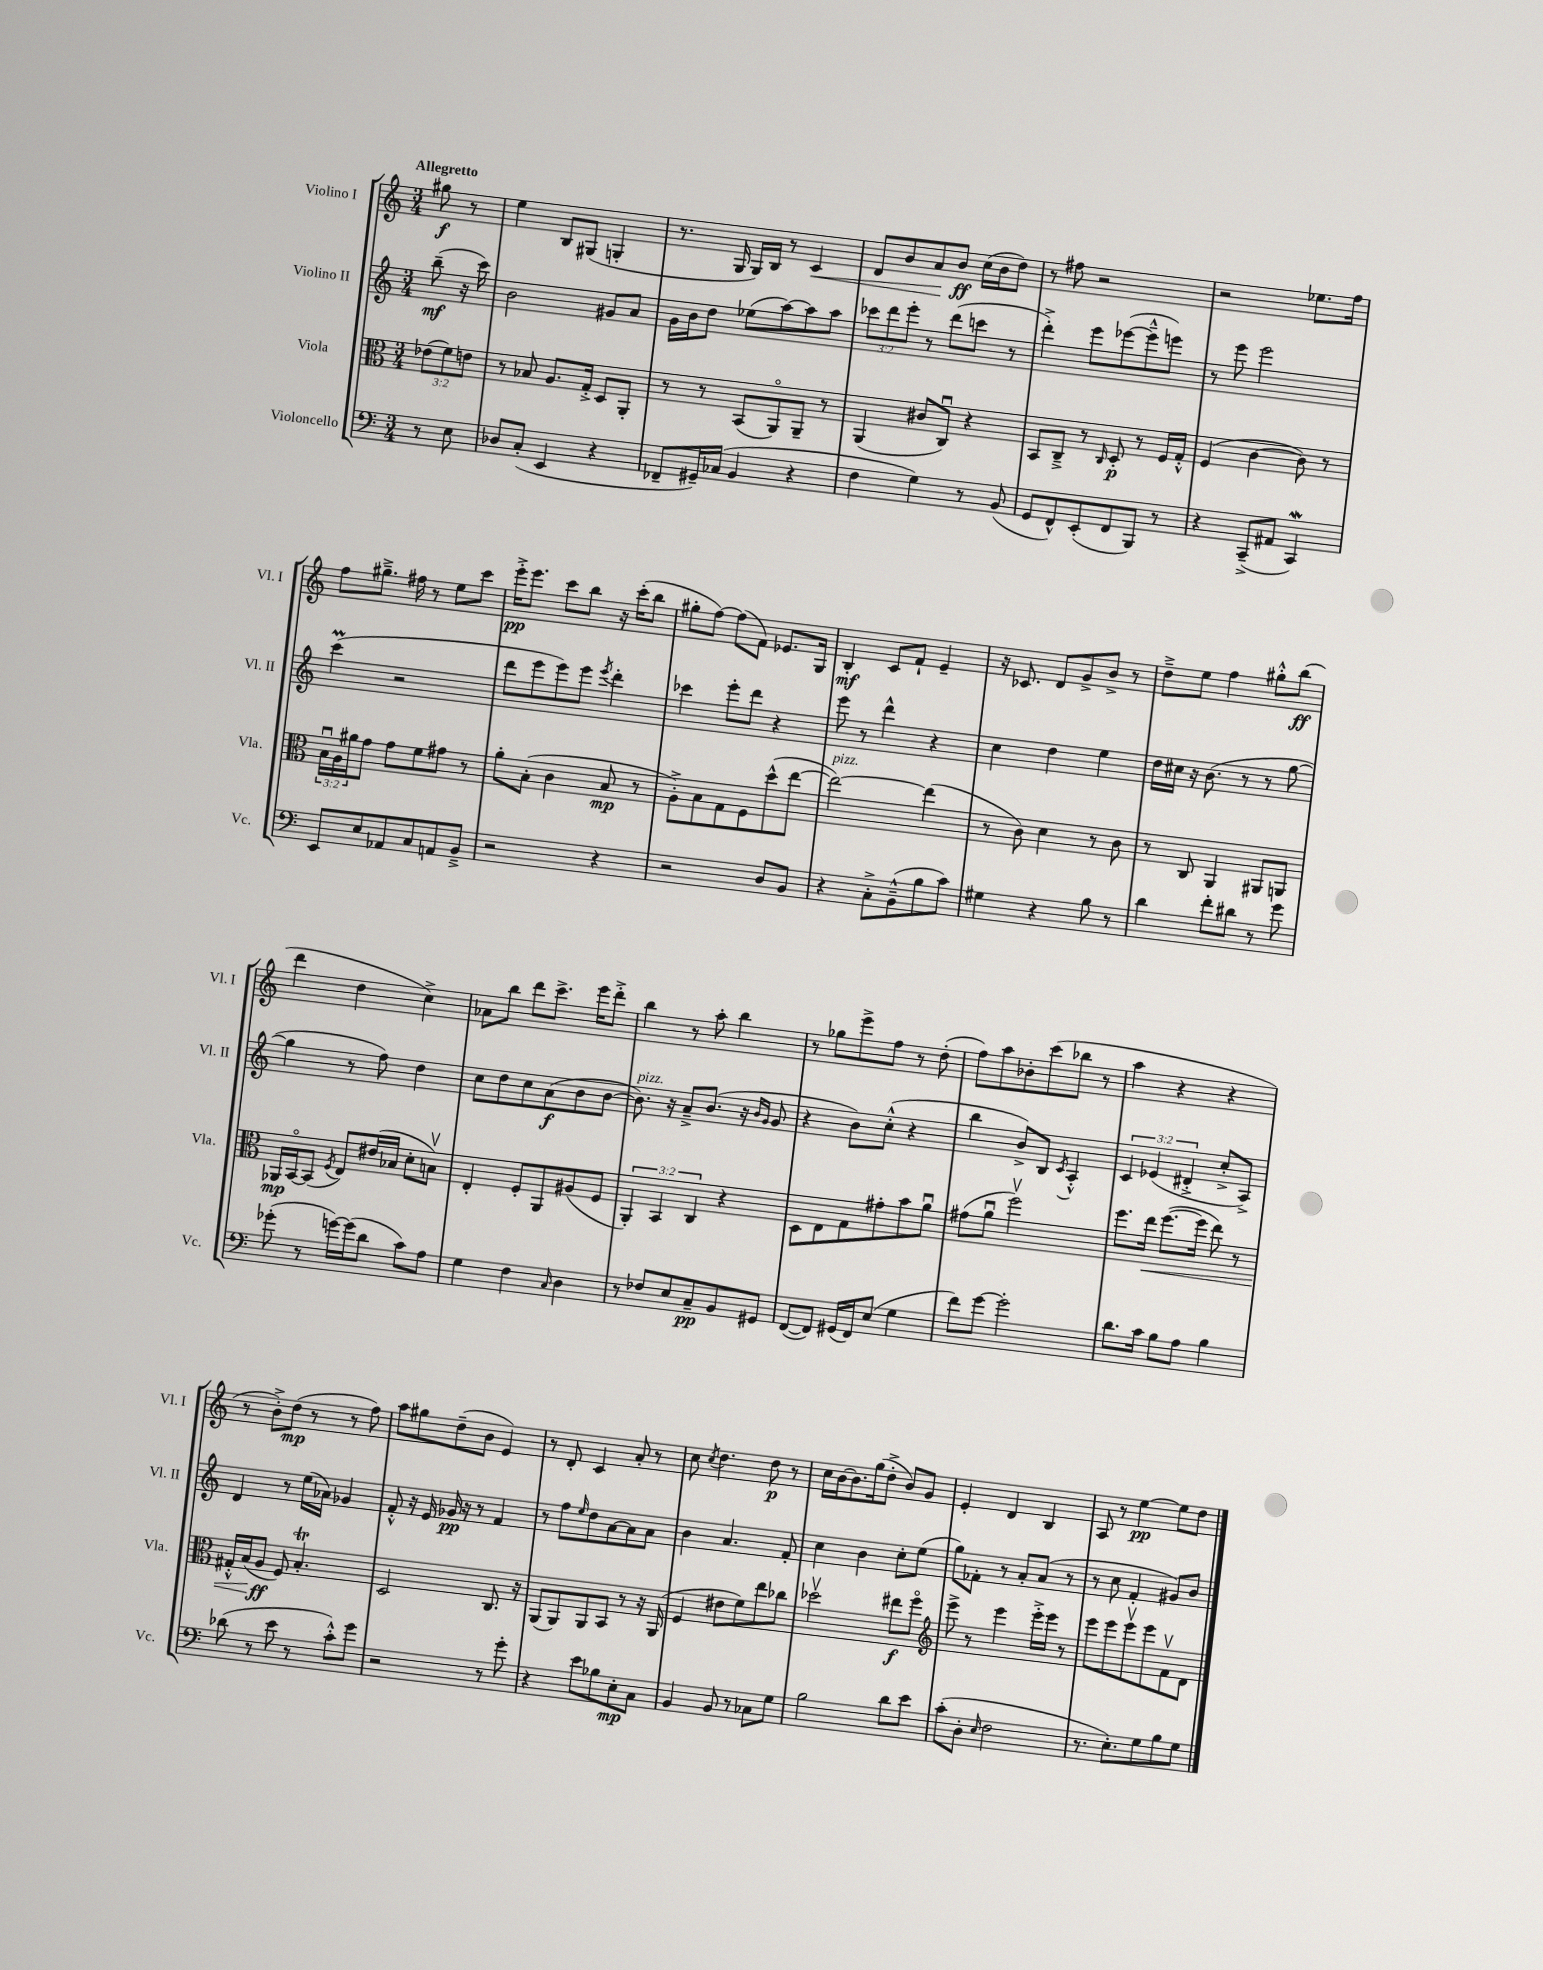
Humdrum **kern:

**kern	**kern	**kern	**kern
*staff4	*staff3	*staff2	*staff1
*clefF4	*clefC3	*clefG2	*clefG2
*k[]	*k[]	*k[]	*k[]
*M3/4	*M3/4	*M3/4	*M3/4
8r	(12e-	(8bb~	8gg#
.	12f)	.	.
8E	.	16r	8r
.	12e	.	.
.	.	16ccc)	.
=	=	=	=
8D-	8r	2b	4ee
(8C'	8B-	.	.
4EE	8.A	.	8B
.	.	.	(8G#
.	16G'^	.	.
4r	8D	8g#	4G'
.	8AA'	8a	.
=	=	=	=
8FF-~	8r	16g	8.r
.	.	16b	.
16GG#~)	8r	8dd	.
(16C-	.	.	16G
4BB	(8BB	(8ee-	16G)
.	.	.	16B
.	8AAo)	[8aa)	8r
4r	8AA~	8aa]	4c
.	8r	8aa	.
=	=	=	=
4F	(4AA	12ccc-	8d
.	.	12ddd	.
.	.	.	8b
.	.	12eee'	.
4G)	8c#	8r	8a
.	8Cu)	(8ddd	8b
8r	4r	8ccc	(16cc
.	.	.	16b
(8BB	.	8r	8dd)
=	=	=	=
8GG	8BB	4ddd'^)	8r
8FF^^)	8C~^	.	8ff#
(8EE'	8r	8eee	2r
.	16qqC	.	.
8FF	8D'	([8eee-	.
8BBB)	8r	8eee-~^^]	.
8r	16F	8eee)	.
.	16G'^^	.	.
=	=	=	=
4r	(4F	8r	2r
.	.	8eee	.
(8CC~^	[4c	2eee	.
8AA#	.	.	.
4CC)	8c])	.	8.ee-
.	8r	.	.
.	.	.	16ff
=	=	=	=
8EE	24Bu	(4ccc	8ff
.	24A	.	.
.	24a#	.	.
8E	8g	.	8.gg#~^
8AA-	8g	2r	.
.	.	.	16ff#
8C	8f	.	8r
8AA	8g#	.	8ee
8BB~^	8r	.	8ccc
=	=	=	=
2r	8a'	8ddd	16eee'^
.	.	.	8.eee
.	(8B'	8eee	.
.	4c	8eee)	8ccc
.	.	8eee	8bb
.	.	8qeee	.
4r	8B	4ddd'	16r
.	.	.	(16ccc'
.	8r	.	8bb
=	=	=	=
2r	8A'^)	4ccc-	8gg#'
.	8B	.	[8ff)
.	8G	8eee'	(8ff]
.	8F	8ddd	8f)
8D	(8dd^^	4r	8.e-
8BB	[8ee	.	.
.	.	.	16G
=	=	=	=
4r	2ee_)	8eee	4B'
.	.	8r	.
8C'^	.	4ddd^^	8c
(8BB~^^	.	.	8f`
8B	(4ee]	4r	4e~
8c)	.	.	.
=	=	=	=
4G#	8r	4cc	16r
.	.	.	8.c-
.	8c)	.	.
4r	4d	4dd	8d
.	.	.	8g^
8B	8r	4ee	8b^
8r	8c	.	8r
=	=	=	=
4d	8r	16dd	8dd~^
.	.	16cc#	.
.	8C	16r	8ee
.	.	(8.b	.
8f'	4AA	.	4ff
8d#	.	8r	.
8r	8AA#	8r	8gg#'^^
8g	8AA	[8gg	(8bb
=	=	=	=
(8g-'	16AA-	4gg]	4ddd
.	[16BBo	.	.
8r	(8BB]	.	.
.	8qF	.	.
[16g)	8E)	8r	4dd
(16g]	.	.	.
8d	(16e#	8ff)	.
.	16B-	.	.
8c)	8d'	4dd	4cc^)
8A	8Bv)	.	.
=	=	=	=
4G	4E'	8cc	8a-
.	.	8dd	8bb
4F	8F'	8cc	8ddd
.	8AA	(8a	8.ccc^
16qqC	.	.	.
4D	(8A#	8b	.
.	.	.	16eee
.	8F	[8b	8ddd'^
=	=	=	=
8r	6AA')	8.b])	4bb
8F-	.	.	.
.	6BB	.	.
.	.	16r	.
8E	.	8a~^	8r
.	6C	.	.
8C~	.	(8.b	8aa'
8BB	4r	.	4bb
.	.	16r	.
.	.	16qqb	.
.	.	16qqg	.
8GG#	.	8g	.
=	=	=	=
([8FF	8D	4r	8r
8FF])	8E	.	8gg-
(16GG#	8G	8b)	8eee^
16FF)	.	.	.
(8E	8g#'	(8cc'^^	8ff
4G	8b	4r	8r
.	8au	.	(8dd'
=	=	=	=
8f)	(8g#	4bb	8ff)
[8g	8au	.	8aa
2g']	2ffv)	8b^)	8b-'
.	.	8B	(8ccc
.	.	8qc	.
.	.	4A'^^	8bb-
.	.	.	8r
=	=	=	=
8.d	8.ff	6c	4aa
.	.	(6e-	.
16c	16ee	.	.
8B	([8.ff	.	4r
.	.	6d#'^	.
8A	.	.	.
.	16ff]	.	.
4B	8ee)	8cc'^	4r
.	8r	8A^)	.
=	=	=	=
(8d-	16G#'^^	4d	8r
.	(16B	.	.
8r	8A	.	8b'^)
8e	8F)	8r	(8dd
8r	4.B'	(16ee	8r
.	.	16a-)	.
8c'^^)	.	4g-	8r
8g	.	.	8ff)
=	=	=	=
2r	2D	8f'^^	8aa
.	.	16r	8gg#
.	.	16e	.
.	.	16g-	(8dd~
.	.	16r	.
.	.	8r	8b
8r	8.C	4f	4e)
8g'	.	.	.
.	16r	.	.
=	=	=	=
4r	(8AA	8r	8r
.	8AA)	8ff	8d'
.	.	16qqee	.
8e	8AA	8dd	4c
8B-	8BB	[8a	.
8E'	8r	8a]	8a'
8C	16r	8a	8r
.	(16AA	.	.
=	=	=	=
4BB	4F	4b	8cc
.	.	.	8qcc
.	.	.	4.dd
8BB	8e#	4.a	.
8r	8f)	.	.
8C-	8ee	.	8dd
8G	8cc-	8f'	8r
=	=	=	=
2B	2dd-v	4cc	16cc
.	.	.	[16b
.	.	.	8.b]
.	.	4b	.
.	.	.	(16gg
.	.	.	8dd'^
8d	8ee#	8cc'	8b)
8e	8ffo	(8ee	8g
=	=	=	=
*	*clefG2	*	*
(8c'	8eee^	8gg)	4e'
8D'	8r	8f-'	.
16qqE	.	.	.
2F	4eee	8r	4d
.	.	8a'	.
.	16eee'^	(8a	4B
.	16eee	.	.
.	8r	8r	.
=	=	=	=
8.r	8eee	8r	8A
.	8eee	8cc	8r
8.E')	.	.	.
.	8eeev	4f'	[4ee
8G	8eee	.	.
8B	8fv	8g#)	8ee]
8G	8d	8b	8dd
==	==	==	==
*-	*-	*-	*-
